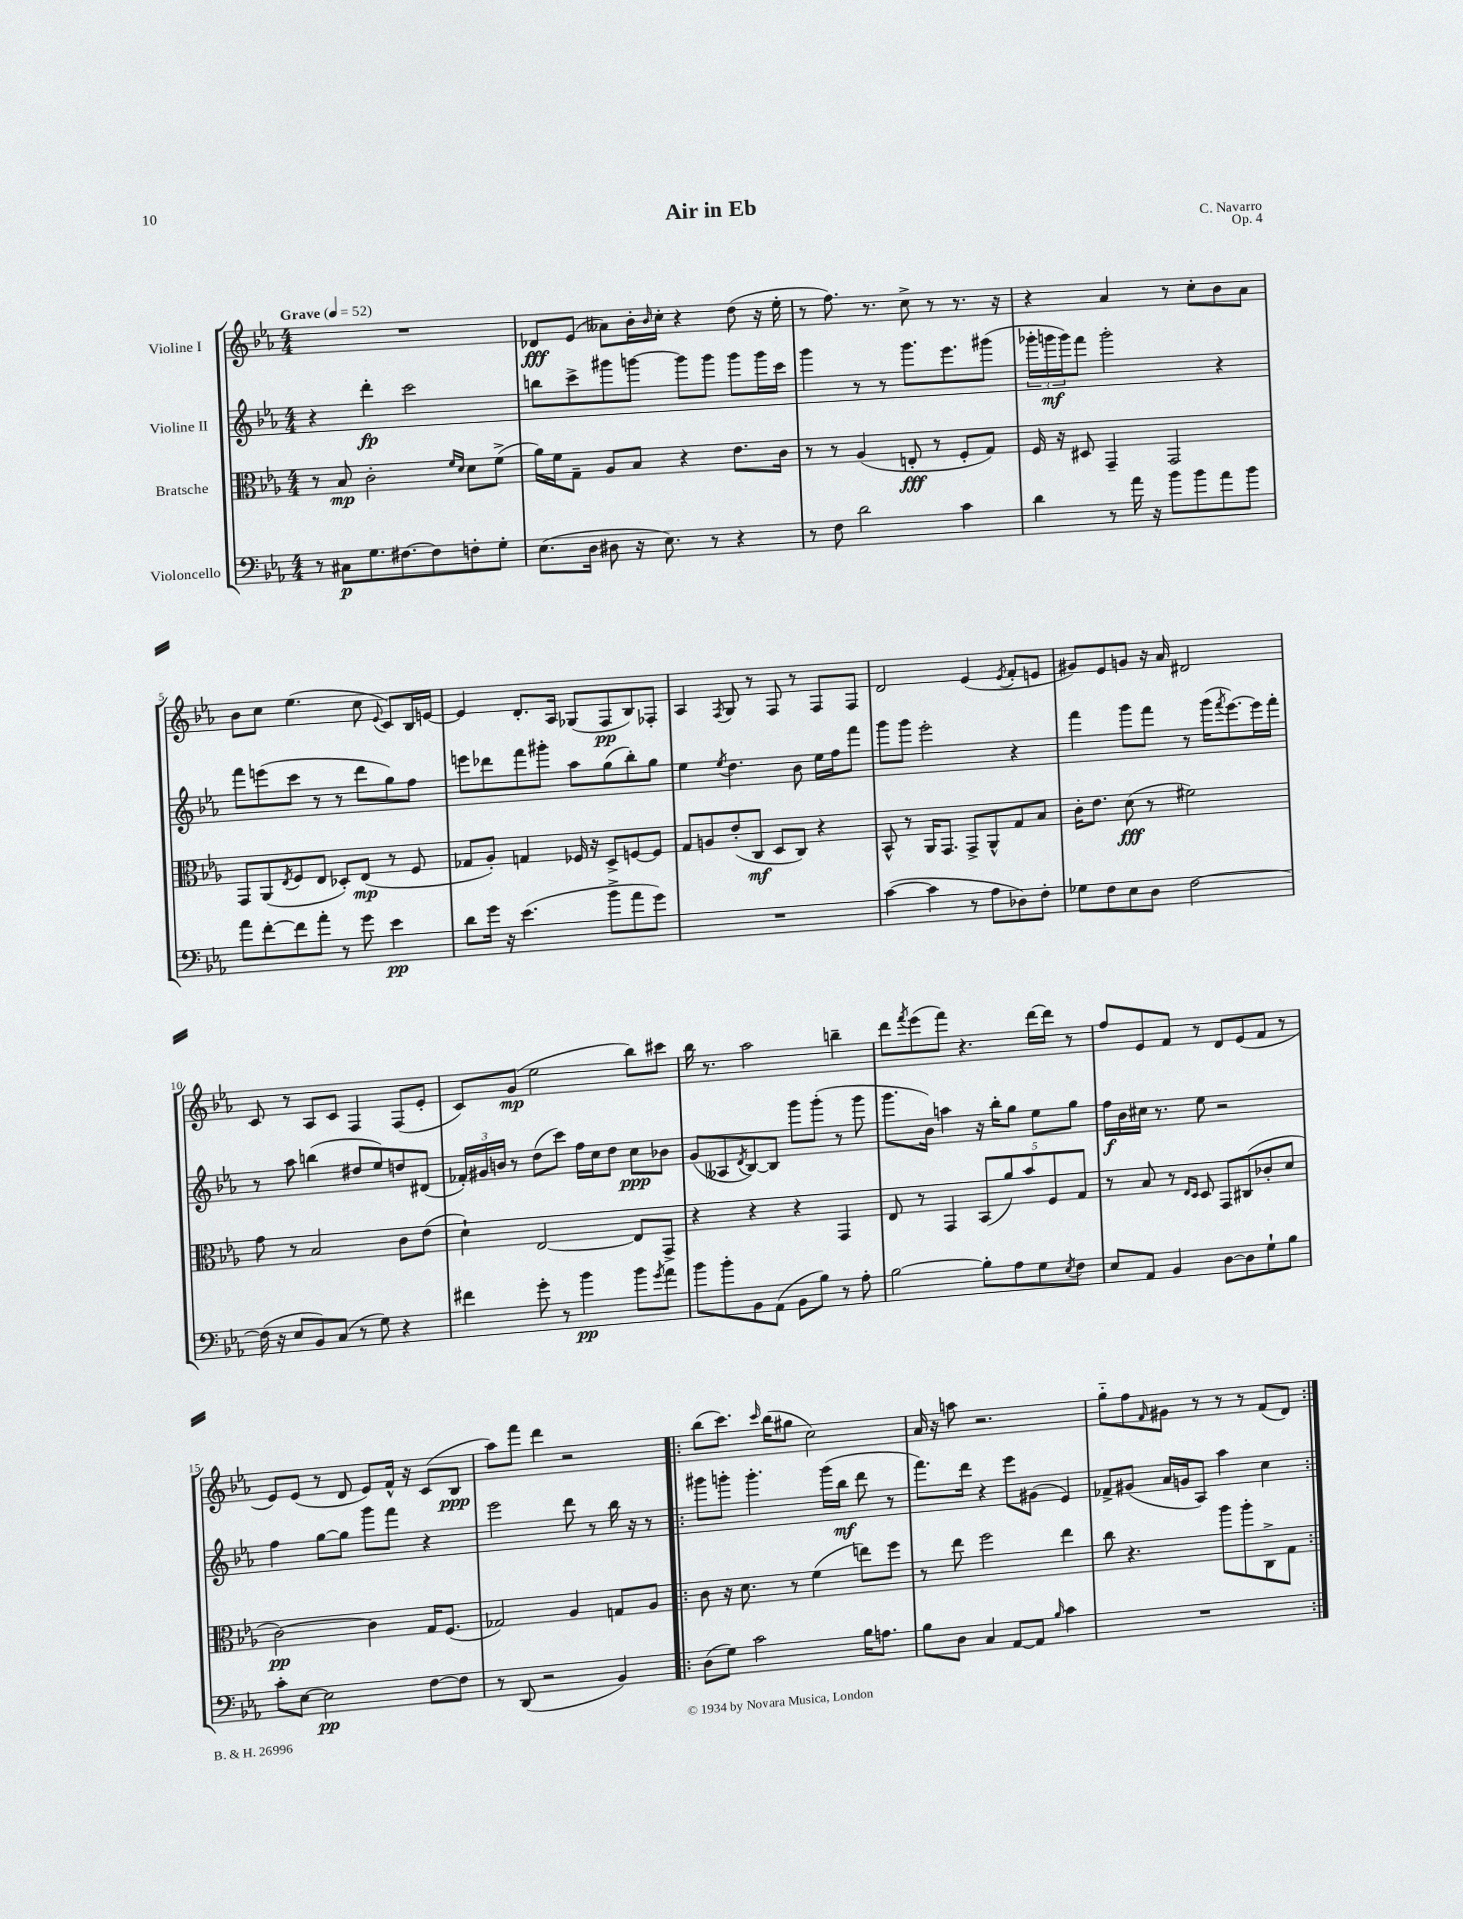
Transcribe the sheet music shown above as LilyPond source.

\header { title = "Air in Eb" composer = "C. Navarro" opus = "Op. 4" }
<<
\new StaffGroup <<
\new Staff = "s0" \with { instrumentName = "Violine I" } {
    \clef treble \key ees \major \numericTimeSignature \time 4/4 \tempo "Grave" 4 = 52
    R1 |
    des'8\fff ees'8( aeses'8) bes'16-. \grace { bes'16 } c''16-. r4 d''8( r16 ees''16-. |
    r8 f''8.) r8. c''8-> r8 r8. r16 |
    r4 aes'4 r8 c''8-. bes'8 aes'8 |
    bes'8 c''8 ees''4.( c''8 \appoggiatura { ees'8 } c'8) bes16 e'16~ |
    e'4 d'8.-. aes16 ges8( f8\pp bes8) fes8-. |
    aes4 \acciaccatura { f8 } g8 r8 f8 r8 f8 f8 |
    d'2 ees'4( \acciaccatura { ees'8 } f'8-. e'8 |
    gis'8) ees'8 g'8 r16 aes'16 dis'2 |
    c'8 r8 aes8 c'8 f4 f8( ees'8-. |
    c'8) g'8\mp( ees''2 bes''8) cis'''8 |
    bes''16 r8. aes''2 b''4-- |
    d'''8 \acciaccatura { f'''8 } ees'''8( f'''8) r4. d'''16~ d'''16 r8 |
    f''8 ees'8 f'8 r8 d'8 ees'8( f'8 r8 |
    ees'8) ees'8( r8 d'8 ees'8) f'16-^ r16 c'8( bes8\ppp |
    aes''8) f'''8 d'''4 r2 |
    \repeat volta 2 { bes''8( c'''8.) \grace { c'''16 } bes''16( gis''8 c''2) |
    aes'16 r16 a''8 r2. |
    g''8-_ f''8 \grace { f'16 } gis'8 r8 r8 r8 f'8( d'8) | }
}
\new Staff = "s1" \with { instrumentName = "Violine II" } {
    \clef treble \key ees \major \numericTimeSignature \time 4/4
    r4 d'''4-.\fp c'''2 |
    b''8 c'''8-> gis'''8 g'''8~ g'''8 g'''8 g'''8 g'''16 c'''16 |
    g'''4 r8 r8 g'''8. ees'''8. gis'''8( |
    \tuplet 3/2 { ges'''16-. g'''16\mf g'''16) } f'''8 g'''2-. r4 |
    f'''8 e'''8( c'''8 r8 r8 d'''8 g''8) f''8 |
    e'''8 des'''8 f'''8 gis'''8-. aes''8 g''8( bes''8-.) g''8 |
    ees''4 \acciaccatura { ees''8 } d''4. bes'8 ees''16 f''16 f'''8 |
    g'''8 g'''8 ees'''2-. r4 |
    f'''4 g'''8 f'''8 r8 g'''16( \acciaccatura { f'''8 } ees'''8.~) ees'''16 f'''16-. |
    r8 aes''8 b''4( dis''8 ees''8) d''8 dis'8( |
    \tuplet 3/2 { fes'16-.) gis'16 b'16 } r8 d''8( c'''8) f''16 c''16 d''8 c''8\ppp bes'8 |
    g'8( aeses8 \acciaccatura { d'8 } bes8~) bes8 g'''8 g'''8-.( r8 g'''8 |
    g'''8. bes'16) a''4 r16 bes''16-. g''8 ees''8 g''8 |
    f''16\f bes'16 cis''16 r8. ees''8 r2 |
    f''4 g''8~ g''8 g'''8 f'''8 r4 |
    ees'''2 d'''8 r8 bes''16 r16 r8 |
    \repeat volta 2 { gis'''8 g'''8-. g'''4.-. g'''16( bes''16\mf d'''8 r8 |
    f'''8.) d'''16 r4 ees'''8 gis'8( ees'4) |
    fes'8-> gis'8( aes'16 g'16 aes8) aes''4 c''4 | }
}
\new Staff = "s2" \with { instrumentName = "Bratsche" } {
    \clef alto \key ees \major \numericTimeSignature \time 4/4
    r8 bes8\mp c'2-. \grace { f'16 d'16 } d'8 f'8->( |
    aes'16) f'16 g8-- aes8 bes8 r4 ees'8. c'16 |
    r8 r8 aes4( e8-.\fff r8 f8-. g8) |
    f16 r16 dis8 g,4-- g,2 |
    g,8 aes,8( \acciaccatura { ees8 } f8 ees8 des8-.) ees8\mp( r8 f8 |
    ges8 aes8-.) g4 fes16 r16 d8-> f8~ f8 |
    g8 a8 ees'8-.( c8\mf d8 c8) r4 |
    bes,8-^ r8 aes,16 g,8. g,8-> aes,8-^ g8 bes8 |
    c'16-. ees'8. d'8\fff( r8 fis'2) |
    g'8 r8 bes2 c'8 ees'8( |
    d'4-!) ees2~ ees8 g,8-> |
    r4 r4 r4 g,4 |
    ees8 r8 g,4 \tuplet 5/4 { bes,8( aes'8) bes'8 f8 g8 } |
    r8 bes8 r8 \grace { ees16 d16 } d8 g,8 cis8( ces'8-. d'8 |
    c'2~\pp) c'4 g16 f8.( |
    ges2) aes4 g8 aes8 |
    \repeat volta 2 { c'8 r16 d'8. r8 f'4( e''8) f''8 |
    r8 ees''8 f''2 ees''4 |
    c''8 r4. aes''8 aes''8-. c8-> g8 | }
}
\new Staff = "s3" \with { instrumentName = "Violoncello" } {
    \clef bass \key ees \major \numericTimeSignature \time 4/4
    r8 cis8\p g8. fis8.~ fis8 f8-. g8-. |
    ees8.( d16 dis8 r16 ees8.) r8 r4 |
    r8 f8 d'2 c'4 |
    d'4 r8 aes'16 r16 bes'8 bes'8 aes'8 bes'8 |
    aes'8 f'8~-. f'8 aes'8-. r8 g'8 ees'4\pp |
    d'8 g'16 r16 ees'4.( bes'8-> aes'8 g'8) |
    R1 |
    c'4~( c'4 r8 aes8 des8) f8-. |
    ges8 f8 ees8 d8 f2~ |
    f16( r16 ees8 bes,8) c8( r8 g8) r4 |
    fis'4 g'8-. r8 bes'4\pp bes'8 \acciaccatura { g'8 } aes'8 |
    bes'8 bes'8-. bes,8 aes,8( bes,8 bes8) r8 aes8-. |
    bes2~ bes8-. aes8 g8 \acciaccatura { ees8 } f8 |
    ees8 aes,8 bes,4 d8~ d8 g8-! bes8 |
    c'8-. ees8~ ees2\pp f8~ f8 |
    r8 d,8( r2 bes,4) |
    \repeat volta 2 { d8( g8) c'2 bes16 a8. |
    bes8 d8 c4 aes,8~ aes,8 \grace { bes16 } c'4 |
    R1 | }
}
>>
>>
